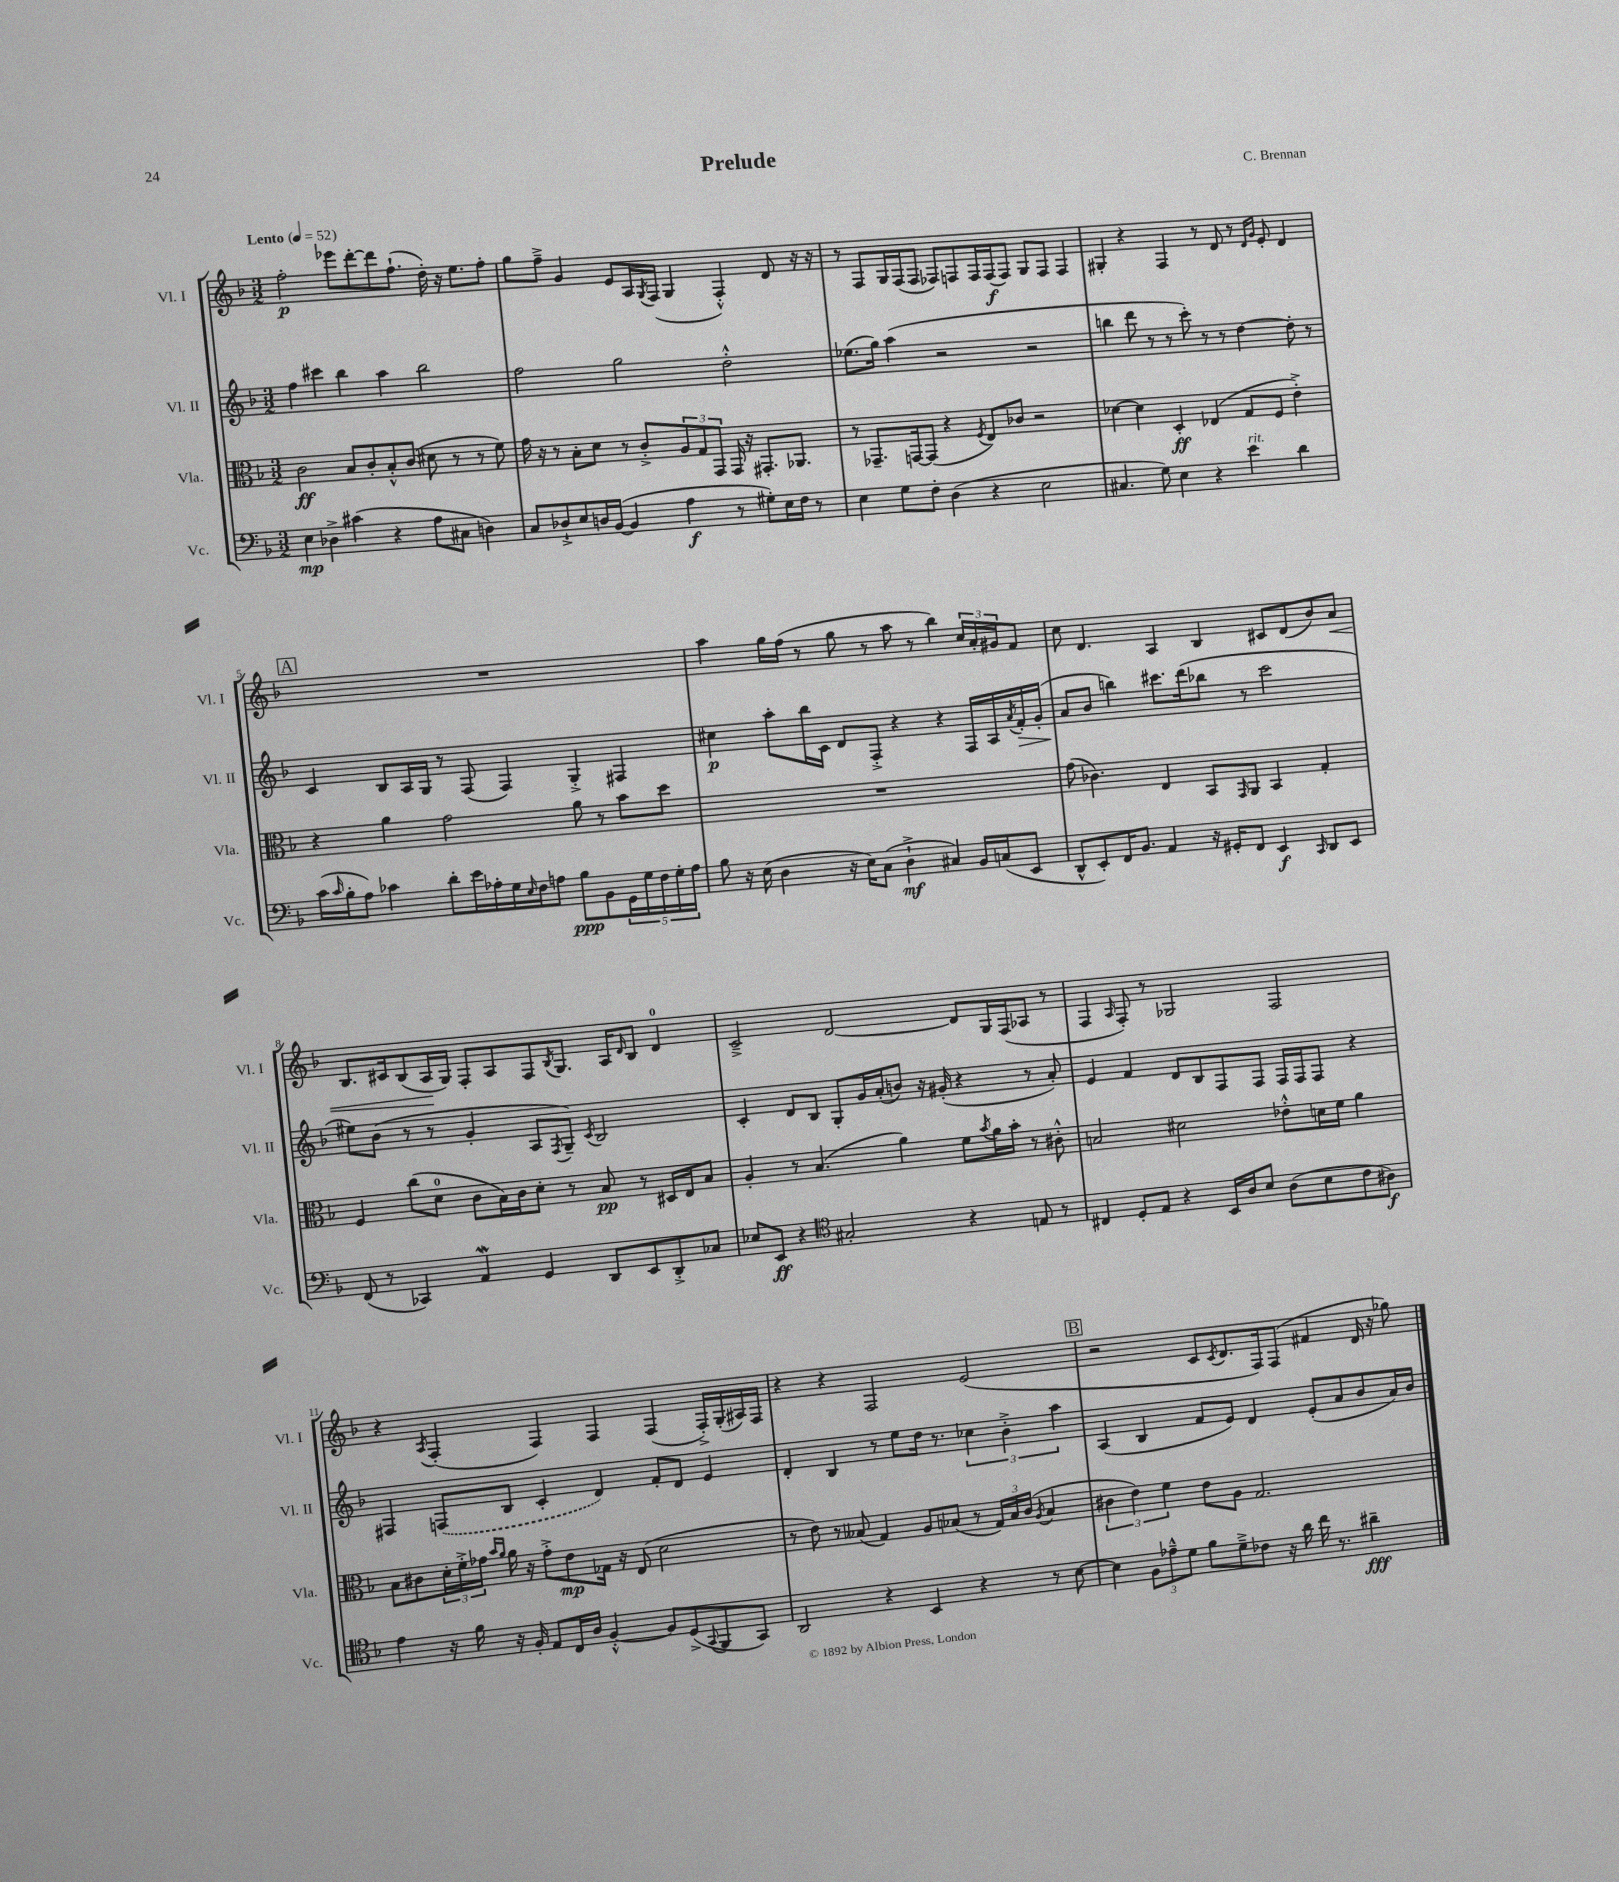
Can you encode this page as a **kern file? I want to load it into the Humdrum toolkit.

**kern	**dynam	**kern	**dynam	**kern	**dynam	**kern	**dynam
*part4	*part4	*part3	*part3	*part2	*part2	*part1	*part1
*staff4	*staff4	*staff3	*staff3	*staff2	*staff2	*staff1	*staff1
*I"Vc.	*	*I"Vla.	*	*I"Vl. II	*	*I"Vl. I	*
*I'Vc.	*	*I'Vla.	*	*I'Vl. II	*	*I'Vl. I	*
*clefF4	*	*clefC3	*	*clefG2	*	*clefG2	*
*k[b-]	*	*k[b-]	*	*k[b-]	*	*k[b-]	*
*M3/2	*	*M3/2	*	*M3/2	*	*M3/2	*
*MM52	*	*MM52	*	*MM52	*	*MM52	*
=1	=1	=1	=1	=1	=1	=1	=1
!	!	!	!	!	!	!LO:TX:a:B:t=Lento	!
4E\	mp	2c\	ff	4ff\	.	2ff'\	p
4D-X^\	.	.	.	4ccc#X\	.	.	.
(4c#X\	.	8B-/L	.	4bb-\	.	8eee-X\L	.
.	.	8c'/	.	.	.	[8ddd'\	.
4r	.	8B-'^^/	.	4aa\	.	8ddd\]	.
.	.	(8c/J	.	.	.	(8.ff`\J	.
8A\L	.	8d#X\	.	2bb-\	.	.	.
.	.	.	.	.	.	16dd'\)	.
8C#X\J	.	8r	.	.	.	16r	.
.	.	.	.	.	.	8.ee\L	.
4Dn\)	.	8r	.	.	.	.	.
.	.	8f\)	.	.	.	8ff'\J	.
=2	=2	=2	=2	=2	=2	=2	=2
8C/L	.	16g\	.	2ff\	.	8gg\L	.
.	.	16r	.	.	.	.	.
8D-X`^/	.	8r	.	.	.	8ff~^\J	.
8E/	.	8B-'\L	.	.	.	4g/	.
16Dn/L	.	8d\J	.	.	.	.	.
([16BB-/JJ	.	.	.	.	.	.	.
4BB-/]	.	8r	.	2gg\	.	8e/L	.
.	.	8c'^/L	.	.	.	16A/L	.
.	.	.	.	.	.	8qG/	.
.	.	.	.	.	.	(16F/JJ	.
4A\	f	12A/	.	.	.	4G/	.
.	.	12G/	.	.	.	.	.
.	.	12GG/J	.	.	.	.	.
8r	.	16GG/	.	2dd'^^\	.	4F'^^/)	.
.	.	16r	.	.	.	.	.
8G#X'\L)	.	8.GG#X'/L	.	.	.	.	.
16E\L	.	.	.	.	.	8d/	.
16F\JJ	.	8.AA-X/J	.	.	.	.	.
8r	.	.	.	.	.	16r	.
.	.	.	.	.	.	16r	.
=3	=3	=3	=3	=3	=3	=3	=3
4E\	.	8r	.	(8.ee-X\L	.	8r	.
.	.	8.GG-X~/L	.	.	.	8F/L	.
.	.	.	.	16gg\Jk)	.	.	.
8G\L	.	.	.	(4aa\	.	16G/L	.
.	.	[16GGn/k	.	.	.	(16F/J	.
8F'\J	.	(8GG/J]	.	.	.	8F/J	.
(4D\	.	4r	.	2r	.	8F-X/L)	.
.	.	.	.	.	.	8Fn/	.
.	.	8qF/	.	.	.	.	.
4r	.	8E/L)	.	.	.	16F/L	.
.	.	.	.	.	.	(16F/J	f
.	.	8c-X/J	.	.	.	8F/J)	.
2E\	.	2r	.	2r	.	8G/L	.
.	.	.	.	.	.	8F/J	.
.	.	.	.	.	.	4F/	.
=4	=4	=4	=4	=4	=4	=4	=4
4.C#X/	.	[4d-X\	.	4bbn\	.	4G#X'/	.
.	.	4d-\]	.	8ddd\	.	4r	.
8G\)	.	.	.	8r	.	.	.
4E\	.	4D'/	ff	8r	.	4F/	.
.	.	.	.	8ccc'\)	.	.	.
4r	.	(4E-X/	.	8r	.	8r	.
.	.	.	.	8r	.	8d/	.
!LO:TX:a:i:t=rit.	!	!	!	!	!	!	!
4e\	.	8G/L	.	[4dd\	.	8r	.
.	.	.	.	.	.	16qqd/LL	.
.	.	.	.	.	.	16qqg/JJ	.
.	.	8F/J	.	.	.	8e'/	.
4d\	.	4e'^\)	.	8dd'\]	.	4d/	.
.	.	.	.	8r	.	.	.
!!LO:LB:g=z
!!LO:REH:place=s1:t=A
=5	=5	=5	=5	=5	=5	=5	=5
(16c\LL	.	4r	.	4c/	.	1.r	.
16qqc/	.	.	.	.	.	.	.
16B-'\J	.	.	.	.	.	.	.
8A\J)	.	.	.	.	.	.	.
4c-X\	.	4a\	.	8B-/L	.	.	.
.	.	.	.	16A/L	.	.	.
.	.	.	.	16G/JJ	.	.	.
8d'\L	.	2g\	.	8r	.	.	.
16e\L	.	.	.	(8F/	.	.	.
16A-X'\	.	.	.	.	.	.	.
16G\	.	.	.	4F/)	.	.	.
16qqE/	.	.	.	.	.	.	.
16F\J	.	.	.	.	.	.	.
8An\J	.	.	.	.	.	.	.
8B-\L	ppp	8a\	.	4G'^/	.	.	.
8BB-\	.	8r	.	.	.	.	.
20GG\L	.	8b-\L	.	4F#X/	.	.	.
20G\	.	.	.	.	.	.	.
20F\	.	.	.	.	.	.	.
.	.	8dd\J	.	.	.	.	.
20G'\	.	.	.	.	.	.	.
20A\JJ	.	.	.	.	.	.	.
=6	=6	=6	=6	=6	=6	=6	=6
8B-\	.	1.r	.	4cc#X\	p	4aa\	.
16r	.	.	.	.	.	.	.
(16E\	.	.	.	.	.	.	.
4D\	.	.	.	8aa'\L	.	16gg\LL	.
.	.	.	.	.	.	(16ff\JJ	.
.	.	.	.	16bb-\L	.	8r	.
.	.	.	.	16c\JJ	.	.	.
16r	.	.	.	8d/L	.	8gg\	.
16E\KL)	.	.	.	.	.	.	.
(8C\J	.	.	.	8F'^/J	.	8r	.
4D`^\	mf	.	.	4r	.	8aa\	.
.	.	.	.	.	.	8r	.
4C#X/)	.	.	.	4r	.	4bb-\)	.
16BB-/LL	.	.	.	16F/LL	.	24cc/LL	.
.	.	.	.	.	.	24a'/	.
(16Cn/J	.	.	.	16A/	.	.	.
.	.	.	.	.	.	24g#X/J	.
.	.	.	.	8qa/	.	.	.
!	!	!	!	!	!LO:HP:b	!	!
8EE/J	.	.	.	16f'/	>	8f/J	.
.	.	.	.	(16g'/JJ	.	.	.
=7	=7	=7	=7	=7	=7	=7	=7
8DD^^/L	.	(8g\	.	8a/L	.	8cc\	.
8EE'/)	.	4.c-X\)	.	8b-/J	]	4.d/	.
16FF/K	.	.	.	4bbn\)	.	.	.
8.BB-/J	.	.	.	.	.	.	.
4AA/	.	4E/	.	8.ccc#X\L	.	4A/	.
.	.	.	.	(16ddd\k	.	.	.
16r	.	8BB-/L	.	8bb-X\J	.	4B-/	.
16GG#X'/KL	.	.	.	.	.	.	.
.	.	16qqGG/	.	.	.	.	.
8FF/J	.	8AA/J	.	8r	.	.	.
4EE/	f	4BB-/	.	2ccc#\	.	8c#X/L	.
.	.	.	.	.	.	(8d/	.
16qqCC/	.	.	.	.	.	.	.
8DD/L	.	4G'/	.	.	.	8b-/)	.
!	!	!	!	!	!	!	!LO:HP:b
8EE/J	.	.	.	.	.	8a/J	<
!!LO:LB:g=z
=8	=8	=8	=8	=8	=8	=8	=8
(8FF/	.	4F/	.	8ee#X\L)	.	8.B-/L	.
8r	.	.	.	(8b-\J	.	.	.
.	.	.	.	.	.	16c#X/k	.
4CC-X/)	.	(8cc\L	.	8r	.	(8B-/	.
.	.	8d\J	.	8r	.	16A/L	.
.	.	.	.	.	.	16G/JJ)	[
4AAW/	.	8c\L	.	4g'/	.	8F'/L	.
.	.	16B-\L)	.	.	.	8A/	.
.	.	16c\J	.	.	.	.	.
4GG/	.	8d'\J	.	8A/L	.	8F/	.
.	.	.	.	8qF/	.	8qB-/	.
.	.	8r	.	8G~/J)	.	8.G/J	.
.	.	.	.	8qc/	.	.	.
8DD/L	.	8B-/	pp	2B-/	.	.	.
.	.	.	.	.	.	16A/KL	.
.	.	.	.	.	.	16qqd/	.
8EE/	.	8r	.	.	.	8B-/J	.
8DD'^/	.	16D#X/LL	.	.	.	4d/	.
.	.	16E/J	.	.	.	.	.
8C-X/J	.	8B-/J	.	.	.	.	.
=9	=9	=9	=9	=9	=9	=9	=9
8E-X/L	.	4A'/	.	4c'/	.	2c~^/	.
8EE/J	ff	.	.	.	.	.	.
4r	.	8r	.	8d/L	.	.	.
.	.	(4.B-/	.	8B-/J	.	.	.
*clefC4	*	*	*	*	*	*	*
2G#X'/	.	.	.	8G'/L	.	[2d/	.
.	.	.	.	16g/L	.	.	.
.	.	.	.	(16a'/J	.	.	.
.	.	4a\)	.	8bn/J)	.	.	.
.	.	.	.	16r	.	.	.
.	.	.	.	(16g#X'/	.	.	.
4r	.	8f\L	.	4r	.	8d/L]	.
.	.	8qb-/	.	.	.	.	.
.	.	16a\L	.	.	.	16G/L	.
.	.	16b-'\JJ	.	.	.	(16F/J	.
8En/	.	8r	.	8r	.	8A-X/J	.
8r	.	8c#X'^^\	.	8a'/)	.	8r	.
=10	=10	=10	=10	=10	=10	=10	=10
4C#X/	.	2Bn/	.	4e/	.	4F/	.
.	.	.	.	.	.	16qqA/	.
8D'/L	.	.	.	4f/	.	8F'/)	.
8E/J	.	.	.	.	.	8r	.
4r	.	2d#X\	.	8d/L	.	2G-X/	.
.	.	.	.	8B-/	.	.	.
16BB-/LL	.	.	.	8F/	.	.	.
16A/J	.	.	.	.	.	.	.
8B-/J	.	.	.	8F/J	.	.	.
(8A\L	.	8e-X'^^\L	.	16F/LL	.	2F/	.
.	.	.	.	16F/J	.	.	.
8B-\	.	16dn\L	.	8F/J	.	.	.
.	.	16f\JJ	.	.	.	.	.
8c\	.	4a\	.	4r	.	.	.
8A#X\J)	f	.	.	.	.	.	.
!!LO:LB:g=z
=11	=11	=11	=11	=11	=11	=11	=11
4e\	.	8B-\L	.	4F#X/	.	4r	.
.	.	8c#X\	.	.	.	.	.
.	.	.	.	.	.	8qA/	.
16r	.	24d'\L	.	(8Fn/L	.	(4F'/	.
.	.	24f'^\	.	.	.	.	.
16f\	.	.	.	.	.	.	.
.	.	24g-X\JJ	.	.	.	.	.
.	.	16qqb-/LL	.	.	.	.	.
.	.	16qqa/JJ	.	.	.	.	.
16r	.	16a\	.	8B-/J	.	.	.
16F'/	.	16r	.	.	.	.	.
8E/L	.	8g-'^\L	.	4c'/	.	4F/)	.
16C/L	.	8e\	mp	.	.	.	.
16A/JJ	.	.	.	.	.	.	.
[4F'^^/	.	16G-X\Jk	.	4d/)	.	4F/	.
.	.	16r	.	.	.	.	.
.	.	(8E/	.	.	.	.	.
8F/L]	.	2d\	.	8f'/L	.	(4F/	.
(8D^/	.	.	.	8d/J	.	.	.
8qqGG/	.	.	.	.	.	.	.
8FF/	.	.	.	4e/	.	16F'^/LL)	.
.	.	.	.	.	.	(16G'/	.
8GG/J)	.	.	.	.	.	16A#X/)	.
.	.	.	.	.	.	16F/JJ	.
=12	=12	=12	=12	=12	=12	=12	=12
2AA/	.	8r	.	4d'/	.	4r	.
.	.	8e\)	.	.	.	.	.
.	.	8r	.	4B-/	.	4r	.
.	.	(8B--X/	.	.	.	.	.
4r	.	4G/)	.	8r	.	2F/	.
.	.	.	.	8ee\L	.	.	.
4BB-/	.	8A/L	.	16dd\Jk	.	.	.
.	.	.	.	8.r	.	.	.
.	.	(8B-X/J	.	.	.	.	.
4r	.	8r	.	6cc-X\	.	(2e/	.
.	.	24G/LL)	.	.	.	.	.
.	.	24B-/	.	6b-'^\	.	.	.
.	.	(24c/JJ	.	.	.	.	.
.	.	8qA/	.	.	.	.	.
8r	.	4B-/	.	.	.	.	.
.	.	.	.	6aa\	.	.	.
[8B-\	.	.	.	.	.	.	.
!!LO:REH:place=s1:t=B
=13	=13	=13	=13	=13	=13	=13	=13
4B-\]	.	6c#X\	.	(4A/	.	2r	.
.	.	6e\)	.	.	.	.	.
12F\L	.	.	.	4B-/	.	.	.
12e-X~^^\	.	6f\	.	.	.	.	.
12d\J	.	.	.	.	.	.	.
8f\L	.	8e\L	.	8f/L	.	8c/L	.
.	.	.	.	.	.	8qc/	.
8d~^\	.	8A\J	.	8e/J)	.	8.d/	.
8c-X\J	.	2.G/	.	4d/	.	.	.
.	.	.	.	.	.	16F/k)	.
16r	.	.	.	.	.	(8F/J	.
16a\	.	.	.	.	.	.	.
16cc\	.	.	.	(8e'/L	.	4f#X/	.
8.r	.	.	.	.	.	.	.
.	.	.	.	8a/	.	.	.
4a#X~\	fff	.	.	8b-/	.	16d/	.
.	.	.	.	.	.	16r	.
.	.	.	.	16a/L)	.	8gg-X\)	.
.	.	.	.	16b-/JJ	.	.	.
==	==	==	==	==	==	==	==
*-	*-	*-	*-	*-	*-	*-	*-
